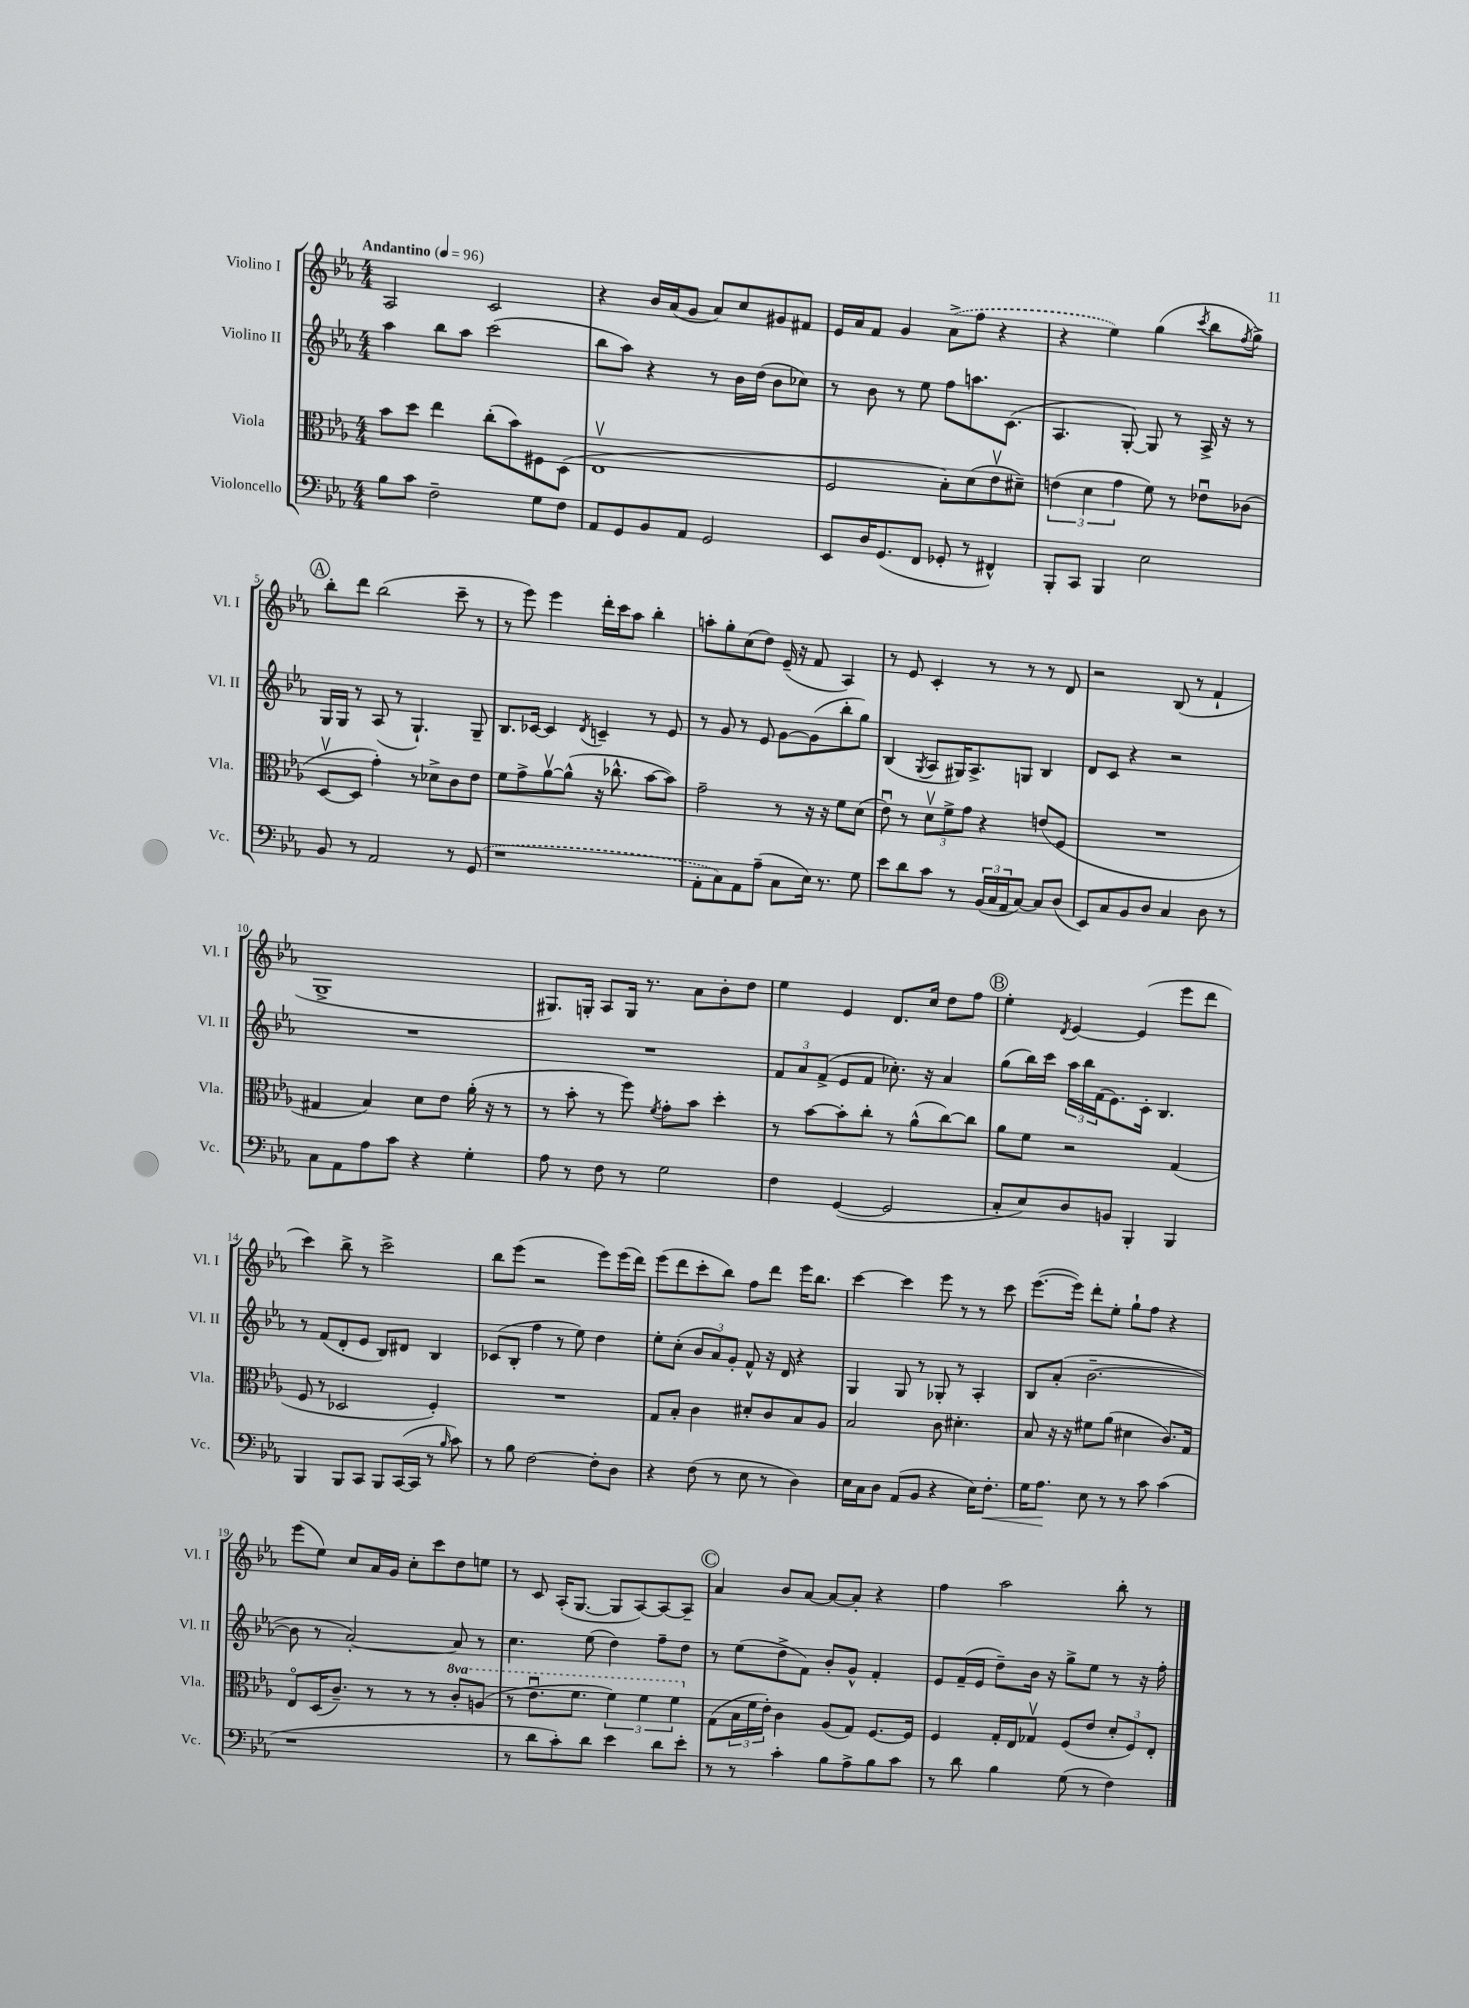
<<
\new StaffGroup <<
\new Staff = "s0" \with { instrumentName = "Violino I" shortInstrumentName = "Vl. I" } {
    \clef treble \key ees \major \numericTimeSignature \time 4/4 \tempo "Andantino" 4 = 96
    aes2 c'2 |
    r4 bes'16 aes'16( g'8 aes'8) c''8 gis'8 fis'8 |
    ees'16 aes'16 f'8 g'4 \once \slurDashed aes'8->( f''8 r4 |
    r4 ees''4) g''4( \acciaccatura { c'''8 } bes''8 \acciaccatura { f''8 } g''8->) |
    \mark \markup { \circle "A" } bes''8-. d'''8 bes''2( c'''8-- r8 |
    r8 ees'''8) ees'''4 d'''16-. c'''16 aes''8 bes''4-. |
    a''8-. g''8-. c''8( d''8) ees'16--( r16 f'8 aes4) |
    r8 ees'8 c'4-. r8 r8 r8 d'8 |
    r2 bes8( r8 f'4-! |
    g1-> |
    gis8.) g16-. aes8 g16 r8. aes'8 bes'8-. d''8 |
    ees''4 ees'4 d'8. c''16 d''8 f''8 |
    \mark \markup { \circle "B" } ees''4-. \acciaccatura { d'8 } ees'4~ ees'4( ees'''8 d'''8 |
    c'''4) bes''8-> r8 c'''2-> |
    bes''8 ees'''8( r2 ees'''8) ees'''16( d'''16) |
    ees'''8( d'''8 c'''8-. bes''8) f''8 d'''8 ees'''16 bes''8. |
    c'''4~ c'''4 ees'''8 r8 r8 c'''8 |
    ees'''8.~( ees'''16) d'''8-. ees''8-. g''8-! f''8 r4 |
    ees'''8( ees''8) c''8 aes'16 g'16 c''8-. c'''8 d''8 e''8 |
    r8 c'8 aes16-.( g8.~ g8 aes8~) aes8~ aes8-- |
    \mark \markup { \circle "C" } aes'4 bes'8 aes'8~ aes'8~ aes'8-. r4 |
    f''4 aes''2 bes''8-. r8 \bar "|." |
}
\new Staff = "s1" \with { instrumentName = "Violino II" shortInstrumentName = "Vl. II" } {
    \clef treble \key ees \major \numericTimeSignature \time 4/4
    aes''4 bes''8 aes''8 c'''2( |
    bes''8 aes''8) r4 r8 bes'16 d''16( bes'8 ces''8) |
    r8 bes'8 r8 ees''8 f''8 a''8. c'8.( |
    aes4. g8~-.) g8 r8 aes16-> r16 r8 |
    \mark \markup { \circle "A" } g16 g16 r8 aes8( r8 g4.-!) g8-- |
    bes8. ces'16~ ces'4 \acciaccatura { d'8 } c'4-- r8 ees'8 |
    r8 g'8 r8 ees'8 g'8~ g'8( bes''8-. g''8) |
    bes4( \acciaccatura { g8 } aes8 gis16) aes8.-> g8 bes4 |
    d'8 c'8 r4 r2 |
    R1 |
    R1 |
    \tuplet 3/2 { f'8 aes'8 f'8->( } ees'8 f'8 ces''8.-.) r16 aes'4 |
    \mark \markup { \circle "B" } g''8( bes''16) c'''16 \tuplet 3/2 { aes''16 bes''16 f'16( } ees'8.) c'16-. bes4. |
    r8 f'8( d'8-. ees'8 bes8) dis'8 bes4 |
    ces'8( bes8-. f''4 r8 ees''8) d''4 |
    ees''8-. c''8-.( \tuplet 3/2 { bes'8 aes'8) g'8-. } f'8-^ r16 d'16 r4 |
    g4 g8 r8 ges8-. r8 aes4-. |
    bes8 aes'8-.( bes'2.~-- |
    bes'8 r8 aes'2~-.) aes'8 r8 |
    c''4. ees''8( d''4) f''8-- d''8 |
    \mark \markup { \circle "C" } r8 ees''8( d''8-> f'8) bes'8-. g'8-^ f'4-. |
    ees'8 f'16--( ees'16 d''8--) bes'16 r16 g''8-> ees''8 r8 r16 f''16-. \bar "|." |
}
\new Staff = "s2" \with { instrumentName = "Viola" shortInstrumentName = "Vla." } {
    \clef alto \key ees \major \numericTimeSignature \time 4/4 \set Staff.ottavationMarkups = #ottavation-simple-ordinals
    bes'8 d''8 ees''4 c''8-.( bes'8) fis8 d8( |
    ees1\upbow |
    f2 bes8-.) d'8( ees'8\upbow dis'8--) |
    \tuplet 3/2 { e'4( d'4 g'4 } f'8) r8 ees'8\downbow ces'8( |
    \mark \markup { \circle "A" } d8~\upbow d8 g'4-.) r8 des'8-> c'8 ees'8 |
    f'8 g'8-> aes'8~\upbow aes'8-^( r16 ces''8.-^ bes'8~ bes'8) |
    g'2-- r8 r16 r16 f'8 d'8( |
    ees'8\downbow) r8 \tuplet 3/2 { d'8\upbow f'8-> g'8 } r4 e'8( f8 |
    R1 |
    gis4 bes4) d'8 ees'8 aes'16-.( r16 r8 |
    r8 bes'8-. r8 f''8) \acciaccatura { f'8 } g'8-. bes'8 d''4-. |
    r8 bes'8~ bes'8-. c''8-. r8 aes'8-^( c''8~) c''8 |
    \mark \markup { \circle "B" } aes'8 f'8 r2 g4( |
    f8 r8 des2 f4-.) |
    R1 |
    g8 bes8-. c'4 dis'8-. c'8 bes8 aes8 |
    bes2 c'8 dis'4.-. |
    bes8 r16 r16 fis'8 aes'8( dis'4 c'8.) g16 |
    ees8\flageolet d16( c'8.--) r8 r8 r8 \ottava #1 c''8-. a'8( |
    r8 ees''8.\downbow f''8. \tuplet 3/2 { f''4) f''4 f''4 \ottava #0 } |
    \mark \markup { \circle "C" } g8( \tuplet 3/2 { bes16 f'16 ees'16-.) } c'4 aes8( g8) f8.~ f16 |
    f4 g16-. ees16 ges8\upbow f8( ees'8 \tuplet 3/2 { d'8-. f8) ees8-. } \bar "|." |
}
\new Staff = "s3" \with { instrumentName = "Violoncello" shortInstrumentName = "Vc." } {
    \clef bass \key ees \major \numericTimeSignature \time 4/4
    bes8 c'8 f2-- g8 f8 |
    aes,8 g,8 bes,8 aes,8 g,2 |
    ees,8 d16 g,8.( f,8 ges,8-. r8 fis,4-^) |
    bes,,8-. c,8 bes,,4 ees2 |
    \mark \markup { \circle "A" } bes,8 r8 aes,2 r8 \once \slurDashed g,8( |
    r1 |
    aes,8-. c8) aes,8 aes8--( c8 ees16) r8. g8 |
    ees'8 d'8 c'8 r8 \tuplet 3/2 { bes,16( c16 aes,16 } c8~) c8 d8( |
    ees,8) c8 bes,8 d8 c4 d8 r8 |
    c8 aes,8 aes8 c'8 r4 g4-. |
    aes8 r8 f8 r8 g2 |
    f4 g,4~( g,2 |
    \mark \markup { \circle "B" } c8-. ees8) d8 b,8 bes,,4-. bes,,4 |
    bes,,4 bes,,8 c,8 bes,,8 c,16~( c,16 r8 \grace { bes16 } c'8) |
    r8 bes8 f2~ f8-. d8 |
    r4 f8( r8 ees8 r8 d4) |
    ees16 c16 d8 aes,8( bes,8 r4 ees16) f8.-.\< |
    g16 aes8.\! ees8 r8 r8 c'8 c'4( |
    r1 |
    r8 d'8 c'8-.) d'8 ees'4 d'8 ees'8-. |
    \mark \markup { \circle "C" } r8 r8 c'4-. bes8 aes8-> bes8 c'8 |
    r8 d'8 bes4 g8( r8 f4) \bar "|." |
}
>>
>>
